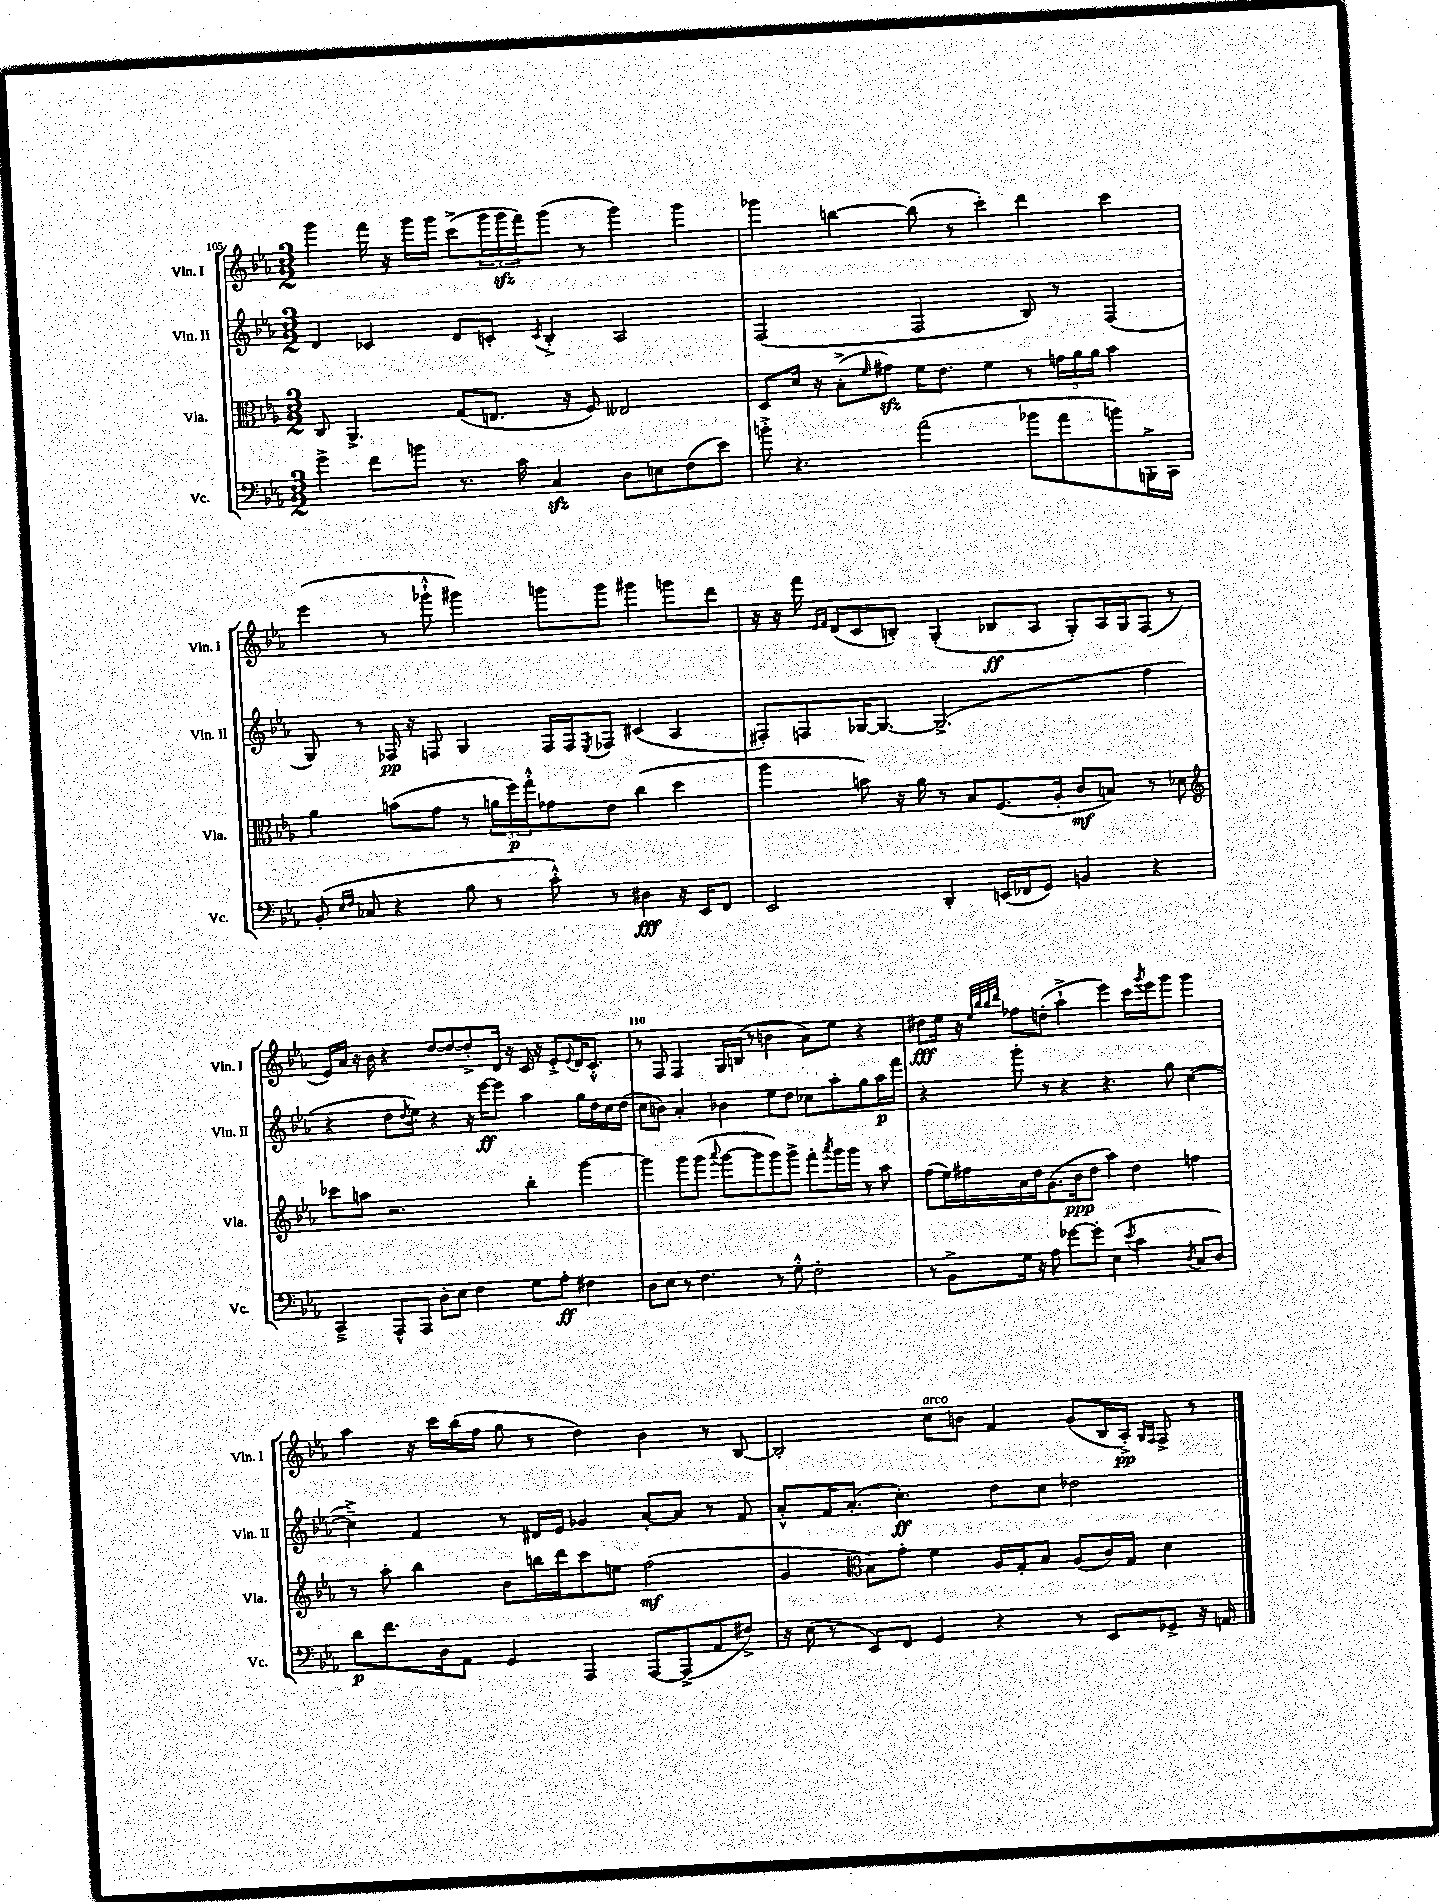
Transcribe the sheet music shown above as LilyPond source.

<<
\new StaffGroup <<
\new Staff = "s0" \with { instrumentName = "Vln. I" shortInstrumentName = "Vln. I" } {
    \clef treble \key ees \major \numericTimeSignature \time 3/2
    g'''4 f'''16 r16 g'''16 g'''16 c'''8->( \tuplet 3/2 { g'''16 g'''16\sfz f'''16) } g'''8( r8 g'''4) g'''4 |
    ges'''4 b''4~ b''8( r8 c'''4-.) d'''4 c'''4 |
    ees'''4( r8 ges'''8-!-^ gis'''4) g'''8 g'''8 gis'''4 g'''8 d'''8 |
    r16 r16 f'''16 \grace { ees'16 f'16 } d'16( c'8 b8-.) g4-.( bes8\ff aes8 g8-.) aes16 g16 f8( r8 |
    ees'16) aes'16 r16 bes'16 r4 d''8~ d''8~ d''8-.-> d'16 r16 c'16 r16 ees'8-.-> \appoggiatura { ees'8 } d'16 c'8.-.-^ |
    r8 f8 f4 g16 b16( r8 b'4 aes'8) ees''8 r4 |
    dis''8\fff ees''16 r16 \grace { ees''32 bes''32 bes''32 d'''32 } fes''8 d''8-.( aes''4-!-> ees'''4) c'''16 \acciaccatura { g'''8 } ees'''16 g'''8 g'''4 |
    aes''4 r16 c'''16 bes''16( f''16 g''8 r8 d''4) bes'4 r8 bes8~ |
    bes2-. c''8^\markup { \italic "arco" } b'8 f'4 g'8( bes16 aes16-.->\pp) \grace { g16 f16 } f8-> r8 \bar "|." |
}
\new Staff = "s1" \with { instrumentName = "Vln. II" shortInstrumentName = "Vln. II" } {
    \clef treble \key ees \major \numericTimeSignature \time 3/2
    d'4 ces'4 d'8 c'8-. \acciaccatura { c'8 } bes4-.-> aes2 |
    f2( f2 bes8) r8 f4( |
    g8) r8 fes16\pp r16 f8 g4 f16 f16 \acciaccatura { ees8 } fes8 cis'4( aes4 |
    fis8-.) f8 ges16~ ges8.~ ges2.->( f''4 |
    r4 d''8 \acciaccatura { d''8 } ees''8) r4 r16 ees'''16~\ff ees'''8 aes''4 g''16 d''16 c''16 d''16( |
    c''8 b'8) aes'4-. bes'4 ees''8 d''8 ces''8 aes''8-. g''8 aes''16\p f'''16 |
    r4 g'''8-. r8 r4 r4. g''8 c''4~( |
    c''4--->) f'4 r8 dis'16 ees'16 ges'4 aes'8~-. aes'8 r8 f'8 |
    aes'8-.-^ f'16 aes'8.-.( c''4.-.\ff) d''8 c''8 des''2 \bar "|." |
}
\new Staff = "s2" \with { instrumentName = "Vla." shortInstrumentName = "Vla." } {
    \clef alto \key ees \major \numericTimeSignature \time 3/2
    c8 aes,4.-> g8( e8. r16 f8) eeses2 |
    d8 d'16 r16 bes8-.->( \grace { f'16 } gis'8\sfz) f'16 ees'8. f'4 r8 \tuplet 3/2 { g'16 aes'16 aes'16 } bes'4 |
    aes'4 b'8( g'8 r8 \tuplet 3/2 { a'16 f''16\p) g''16-.-^ } ges'8 ees'8 c''4( d''4 |
    aes''4 b'8) r16 aes'16 r8 bes8 f8.( aes16-. c'8\mf b8) r8 des'8 |
    \clef treble ces'''8 a''8 r2. bes''4-. g'''4~ |
    g'''4 g'''8 g'''8( \appoggiatura { aes'''8 } g'''8~ g'''8 g'''8) g'''8-> f'''8-. \acciaccatura { aes'''8 } g'''16 g'''16 r8 aes''8 |
    f''8( ees''16) fis''16 aes'16 d''16 g'8.( bes'16\ppp d''8 aes''4) d''4 f''4 |
    r8 aes''8-. bes''4 bes'8 b''16 d'''16 c'''8 e''8 f''2\mf( |
    g'4 \clef alto bes8) g'8-. f'4 aes16 g16-. bes8 aes8( c'16) g16 d'4 \bar "|." |
}
\new Staff = "s3" \with { instrumentName = "Vc." shortInstrumentName = "Vc." } {
    \clef bass \key ees \major \numericTimeSignature \time 3/2
    g'4-> f'8 b'8 r8. c'16 c4\sfz d8 e8 f8( ees'8) |
    b'8-.-> r4. aes'2( bes'8 aes'8 b'8) b,,16-.-> c,16 |
    bes,8-.( \grace { ees16 f16 } ces8 r4 bes8 r8 c'8-.-^) r8 dis4\fff r16 ees,16 f,8 |
    ees,2 d,4-. e,16( fes,16 g,8) b,4 r4 |
    c,4---> aes,,8-^ aes,,8 d8-. ees8 f4 g8 aes8-.\ff fis4 |
    d8 ees8 r8 f4. r8 g8-.-^ f2-. |
    r8 bes,8-> g16 r16 aes8 ges'8~ ges'8-. ees4( \acciaccatura { ees'8 } c'4 \acciaccatura { d8 } c8 d8) |
    d'8\p f'8. d16 aes,8 g,4 aes,,4 aes,,8~ aes,,8->( aes,8 fis8->) |
    r16 ees16( r8 ees,8) f,8 g,4 r4 r8 ees,8 ges,8-> r16 a,16 \bar "|." |
}
>>
>>
\layout { \context { \Score currentBarNumber = #105 \override BarNumber.break-visibility = ##(#f #t #t) barNumberVisibility = #(every-nth-bar-number-visible 5) } }
